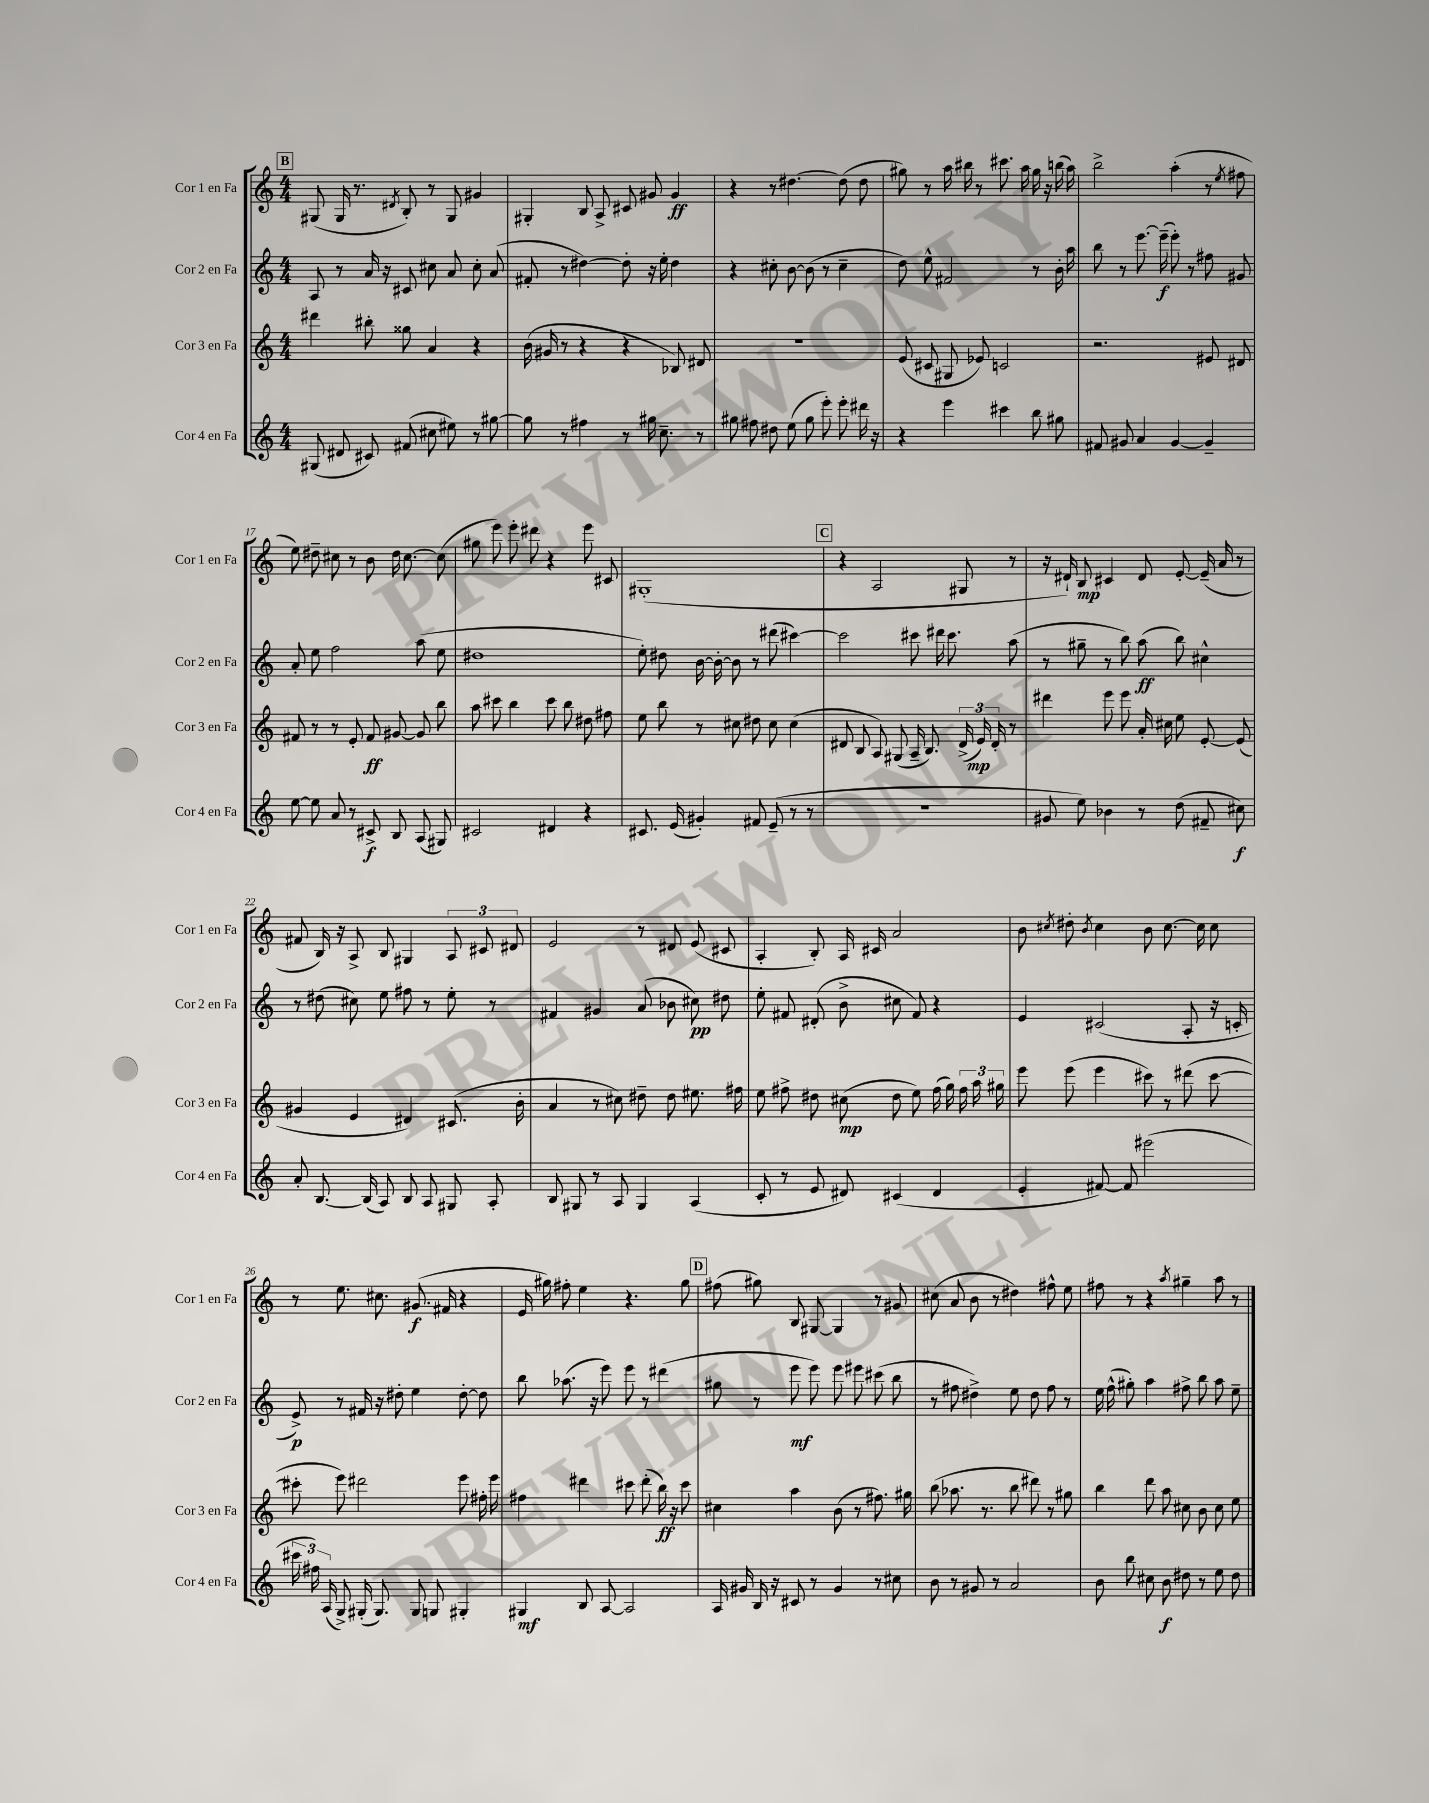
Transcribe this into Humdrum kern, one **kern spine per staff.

**kern	**kern	**kern	**kern
*staff4	*staff3	*staff2	*staff1
*clefG2	*clefG2	*clefG2	*clefG2
*k[]	*k[]	*k[]	*k[]
*M4/4	*M4/4	*M4/4	*M4/4
(8G#	4ddd#	8A	(8G#
8d#	.	8r	16G#
.	.	.	8.r
8c#)	8bb#'	16a	.
.	.	16r	.
.	.	.	8qd#
(8f#	8gg##	8c#	8B')
8cc#	4a	8cc#	8r
8ee#)	.	8a	8G#
8r	4r	8cc#'	4g#
[8gg#	.	(8a	.
=	=	=	=
8gg#]	(16b	8f#'	4G#'
.	16g#	.	.
8r	8r	8r	.
4ff#	4r	[4dd#)	8B
.	.	.	8A^
8r	4r	8dd#']	8c#
16gg#	.	16r	8g#
8.cc~	.	16ee'	.
.	8B-)	4dd#	4g#
8r	8d#	.	.
=	=	=	=
8gg#	1r	4r	4r
8ff#	.	.	.
8dd#	.	8cc#'	8r
(8ee	.	[8b	[4.dd#
8gg#	.	(8b]	.
8eee')	.	8r	.
8eee'	.	4cc#~	(8dd#]
16ddd#	.	.	8dd#
16r	.	.	.
=	=	=	=
4r	(8e	8dd)	8gg#)
.	8c#	8ee^^	8r
4eee	8G#	2f#	16aa
.	.	.	16bb#
.	8e-)	.	8r
4ccc#	2c	.	8.ccc#
.	.	.	16aa
8bb	.	8r	16gg#
.	.	.	16r
8gg#	.	16b'	(16bb
.	.	16aa	16aa)
=	=	=	=
8f#	2.r	8bb	2bb^
8g#	.	8r	.
4a	.	[8.eee	.
.	.	(16eee~]	.
[4g#	.	8eee')	(4aa'
.	.	8r	.
4g#~]	8e#	8ff#	8r
.	.	.	8qee
.	8d#	8g#	8ff#
=	=	=	=
[8ee	8f#	8a'	8ee)
8ee]	8r	8ee	8dd#~
8a	8r	2ff	8cc#
8r	8e'	.	8r
8c#^	8f#	.	8b
8B	[8g#	.	16dd#
.	.	.	[8.cc#
(8A	8g#]	(8aa	.
8G#)	8bb	8ee	(8cc#]
=	=	=	=
2c#	8aa	1dd#	8gg#
.	8ccc#	.	8eee)
.	4bb	.	8eee'
.	.	.	8ddd#
4d#	8ccc#	.	4r
.	8bb	.	.
4r	8dd#	.	8eee
.	8ff#	.	8c#
=	=	=	=
8.c#	8ee	8ee')	(1G#'
.	8bb	8dd#	.
(16e	.	.	.
4g#')	8r	[16b	.
.	.	16b'_	.
.	8cc#	8b]	.
8f#	8dd#	8r	.
(8e~	8cc#	(8ddd#	.
8r	(4cc#	[4ccc#)	.
8r	.	.	.
=	=	=	=
1r	8d#	2ccc#]	4r
.	8B	.	.
.	8A)	.	2A
.	(8G#	.	.
.	16A~	8ccc#	.
.	8.B)	.	.
.	.	16ddd#	.
.	.	8.ccc#	.
.	(24d#^	.	8G#
.	24e)	.	.
.	24d#'	.	.
.	8r	(8aa	8r
=	=	=	=
8g#	4ddd#	8r	16r
.	.	.	16d#`)
8ee)	.	8gg#~	8B
4b-	8eee	8r	4c#
.	8eee	8bb)	.
8r	16a'	(8aa	8d#
.	16cc#	.	.
(8dd	8ee	8bb)	[8e'
8f#~	[8e'	4cc#^^	(16e~]
.	.	.	16a
8cc#)	(8e]	.	8r
=	=	=	=
8a'	4g#	8r	8f#
[8.B	.	(8dd#	16B)
.	.	.	16r
.	4e	8cc#)	8A^
(16B]	.	.	.
8A)	.	8ee	8B
8B	4d#)	8ff#	4G#
8A	.	8r	.
8G#	(8.c#	8ee'	12A
.	.	.	12c#
8A'	.	8r	.
.	.	.	12d#
.	16b'	.	.
=	=	=	=
8B	4a	4f#	2e
8G#	.	.	.
8r	8r	4g#	.
8A	8cc#)	.	.
4G#	8dd#~	(8a	8r
.	8dd#	8b-	8d#
(4A	8.ee#	8cc#)	(8e
.	.	8dd#	8c#
.	16ff#	.	.
=	=	=	=
8c'	8ee	8ee'	4A'
8r	8ff#^	8f#	.
8e	8dd#	(8d#'	8B')
8d#)	(8cc#	8b^	16A
.	.	.	16c#
(4c#	8dd#	8cc#	2a
.	8ee)	8f#)	.
4d#	(16ff#	4r	.
.	16gg)	.	.
.	24ff#	.	.
.	24aa	.	.
.	24gg#	.	.
=	=	=	=
4e'	8eee	4e	8b
.	.	.	8qcc#
.	(8eee	.	8dd#'
.	.	.	8qb
[8f#)	4eee	(2c#	4cc#
8f#]	.	.	.
(2eee#	8ccc#)	.	8b
.	8r	.	[8.cc#
.	(8ddd#	8A'	.
.	.	.	16cc#]
.	[8ccc#	16r	8cc#
.	.	16c'	.
=	=	=	=
24ccc#	8ccc#']	8e^)	8r
24ff#)	.	.	.
(24A	.	.	.
8G^)	8eee)	8r	8.ee
(16G#'	2ddd#	16f#	.
8.G#)	.	16r	8.cc#
.	.	8dd#'	.
8G#	.	4ee	(8.g#
8G	.	.	.
.	.	.	16f#
4G#'	8eee	[8dd#'	4r
.	16ff#'	8dd#]	.
.	16eee	.	.
=	=	=	=
4G#	4ff#	8bb	16e
.	.	.	16gg#)
.	.	(8.aa-	8ff#'
8B	4ddd#	.	4ee
.	.	16r	.
[8A	.	8eee)	.
2A]	8ccc#	8eee	4.r
.	(8ddd#'	8r	.
.	16bb)	(4ddd#	.
.	16r	.	.
.	8ccc#	.	8gg#
=	=	=	=
16A	4cc#	8gg#	(8ff#
16g#	.	.	.
16B	.	8r	8gg#)
16r	.	.	.
8c#	4aa	8eee	8B
8r	.	8eee)	[8G#
4g#	(8b	8eee	4G#]
.	8r	8eee#	.
8r	8.ff#)	(8ccc#	8r
8cc#	.	8bb	8g#
.	16gg#	.	.
=	=	=	=
8b	(8bb	8r	(8cc#
8r	8.aa-	8ff#	8a
8g#	.	4dd#^)	8b
.	8.r	.	.
8r	.	.	8r
2a	8bb	8ee	4dd#)
.	8ddd#)	8dd#	.
.	8r	8ff#	8ff#^^
.	8gg#	8r	8ee
=	=	=	=
8b	4bb	16ee	8ff#
.	.	(16ff^^	.
8bb	.	8gg#')	8r
8cc#	8ddd	4aa	4r
8b	8aa	.	.
.	.	.	8qaa
8dd#	8cc#	8ff#^	4gg#~
8r	8b	8bb	.
8ee	8cc#	8aa	8aa
8dd#	8ee	8ee~	8r
==	==	==	==
*-	*-	*-	*-
